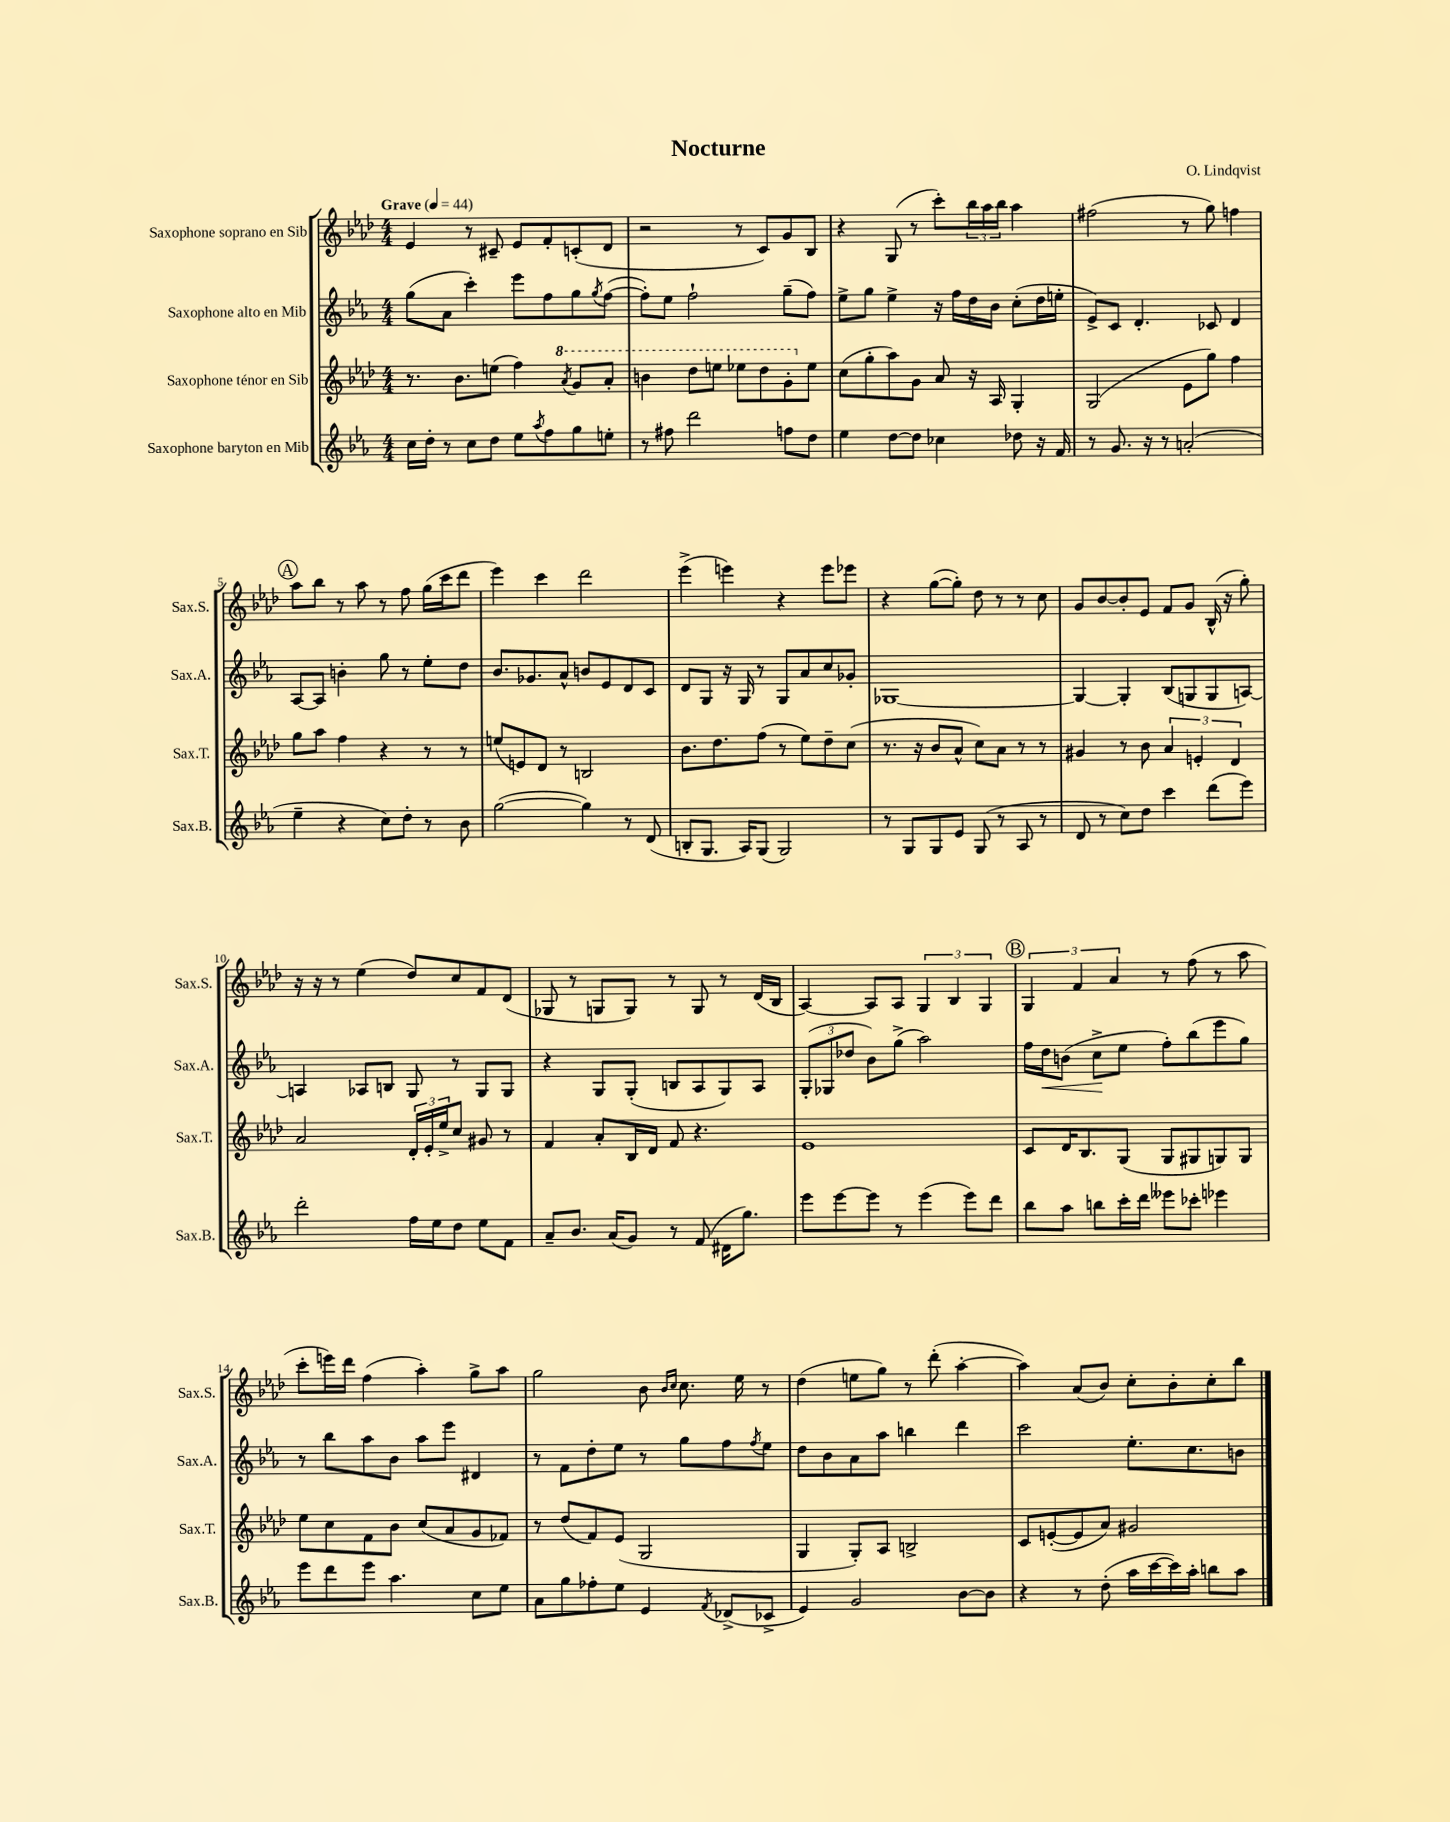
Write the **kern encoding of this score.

**kern	**kern	**kern	**kern
*staff4	*staff3	*staff2	*staff1
*clefG2	*clefG2	*clefG2	*clefG2
*k[b-e-a-]	*k[b-e-a-d-]	*k[b-e-a-]	*k[b-e-a-d-]
*M4/4	*M4/4	*M4/4	*M4/4
*MM44	*MM44	*MM44	*MM44
16cc	8.r	(8gg	4e-
16dd'	.	.	.
8r	.	8a-	.
.	8.b-	.	.
8cc	.	4ccc')	8r
8dd	(8ee	.	8c#~
8ee-	4ff)	8eee-	8e-
8qaa-	.	.	.
8ff	.	8ff	8f'
.	8qaa-	.	.
8gg	8gg	8gg	(8c'
.	.	8qgg	.
8ee'	8aa-'	([8ff	8d-
=	=	=	=
8r	4bb	8ff'])	2r
8ff#	.	8ee-	.
2ddd	8ddd-	2ff`	.
.	8eee	.	.
.	8eee-	.	8r
.	8ddd-	.	8c)
8ff	8gg'	(8gg~	8g
8dd	8ee-	8ff)	8B-
=	=	=	=
4ee-	(8cc	8ee-^	4r
.	8gg'	8gg	.
[8dd	8aa-)	4ee-^	(8G
8dd]	8g	.	8r
4cc-	8a-	16r	8ccc')
.	.	16ff	.
.	16r	16dd	24bb-
.	.	.	24aa-
.	16A-	16b-	.
.	.	.	24bb-
8dd-	4G'	(8cc'	4aa-
16r	.	16dd	.
16f	.	16ee'	.
=	=	=	=
8r	(2G	8e-^)	(2ff#
8.g	.	8c	.
.	.	4.d'	.
16r	.	.	.
8r	.	.	.
(2a'	8e-	.	8r
.	8gg)	8c-	8gg)
.	4ff	4d	4ff
=	=	=	=
4ee-~	8gg	[8A-	8aa-
.	8aa-	8A-]	8bb-
4r	4ff	4b'	8r
.	.	.	8aa-
8cc)	4r	8gg	8r
8dd'	.	8r	8ff
8r	8r	8ee-'	(16gg
.	.	.	16ccc
8b-	8r	8dd	8ddd-
=	=	=	=
([2gg	(8ee	8.b-	4eee-)
.	8e)	.	.
.	.	8.g-	.
.	8d-	.	4ccc
.	8r	8a-^^	.
4gg])	2B	8b	2ddd-
.	.	8e-	.
8r	.	8d	.
(8d	.	8c	.
=	=	=	=
8B'	8.b-	8d	(4eee-^
8.G	.	8G	.
.	8.dd-	.	.
.	.	16r	4eee)
16A-)	.	16G	.
(8G	(8ff	8r	.
2G)	8r	8G	4r
.	8ee-)	8a-	.
.	8dd-~	8cc	8eee
.	(8cc	8g-'	8eee-
=	=	=	=
8r	8.r	[1G-	4r
8G	.	.	.
.	16r	.	.
8G	8b-	.	([8gg
8e-	8a-^^	.	8gg'])
(8G	8cc)	.	8dd-
8r	8a-	.	8r
8A-	8r	.	8r
8r	8r	.	8cc
=	=	=	=
8d	4g#	4G-_	8g
8r	.	.	[8b-
8cc)	8r	4G-']	8b-']
8dd	8b-	.	8e-
4ccc	6a-	(8B-	8f
.	.	8G	8g
.	6e'	.	.
(8ddd	.	8G	(16B-^^
.	.	.	16r
.	6d-	.	.
8eee-)	.	[8A)	8gg')
=	=	=	=
2ddd'	2a-	4A]	16r
.	.	.	16r
.	.	.	8r
.	.	8A-	(4ee-
.	.	8B	.
16ff	24d-'	8G	8dd-)
.	24e-'	.	.
16ee-	.	.	.
.	24ee-^	.	.
8dd	8cc	8r	8cc
8ee-	8g#	8G	8f
8f	8r	8G	(8d-
=	=	=	=
8a-~	4f	4r	8G-
8.b-	.	.	8r
.	8a-'	8G	8G
(16a-	.	.	.
8g)	16B-	(8G'	8G)
.	16d-	.	.
8r	8f	8B	8r
(8f	4.r	8A-	8G
16d#	.	8G)	8r
8.gg)	.	.	.
.	.	8A-	(16d-
.	.	.	16B-
=	=	=	=
8eee-	1e-	(12G'	[4A-)
.	.	12G-	.
[8eee-	.	.	.
.	.	12dd-	.
8eee-]	.	8b-)	8A-]
8r	.	(8gg^	8A-
(4eee-	.	2aa-)	6G
.	.	.	6B-
8eee-)	.	.	.
.	.	.	6G
8ddd	.	.	.
=	=	=	=
8bb-	8c	16ff	6G
.	.	16dd	.
8aa-	16d-	(8b	.
.	.	.	6f
.	8.B-	.	.
8bb	.	8cc^	.
.	.	.	6a-
16ccc'	(8G	8ee-	.
16ddd	.	.	.
8eee--	8G	8ff')	8r
8ccc-'	8G#	(8bb-	(8ff
4eee-	8G)	8eee-	8r
.	8G	8gg)	8aa-
=	=	=	=
8eee-	8ee-	8r	8ccc'
8ddd	8cc	8bb-	16eee)
.	.	.	16ddd-
8eee-	8f	8aa-	(4ff
4.aa-	8b-	8b-	.
.	(8cc	8aa-	4aa-')
.	8a-	8eee-	.
8cc	8g	4d#	8gg^
8ee-	8f-)	.	8aa-
=	=	=	=
8a-	8r	8r	2gg
8gg	(8dd-	8f	.
8ff-'	8f)	8dd'	.
8ee-	(8e-	8ee-	.
4e-	2G	8r	8b-
.	.	.	16qqb-
.	.	.	16qqcc
.	.	8gg	8.cc
8qf	.	.	.
(8d-^	.	8ff	.
.	.	.	16ee-
.	.	8qff	.
8c-^	.	8ee-	8r
=	=	=	=
4e-)	4G	8dd	(4dd-
.	.	8b-	.
2g	8G')	8a-	8ee
.	8A-	8aa-	8gg)
.	2B^	4bb	8r
.	.	.	(8ddd-'
[8b-	.	4ddd	[4aa-'
8b-]	.	.	.
=	=	=	=
4r	8c	2ccc	4aa-])
.	([8e'	.	.
8r	8e]	.	(8a-
(8dd'	8a-)	.	8b-)
16aa-	2g#	8.ee-'	8cc'
[16ccc	.	.	.
16ccc])	.	.	8b-'
16aa-'	.	8.cc	.
8bb	.	.	8cc'
8aa-	.	8b	8bb-
==	==	==	==
*-	*-	*-	*-
